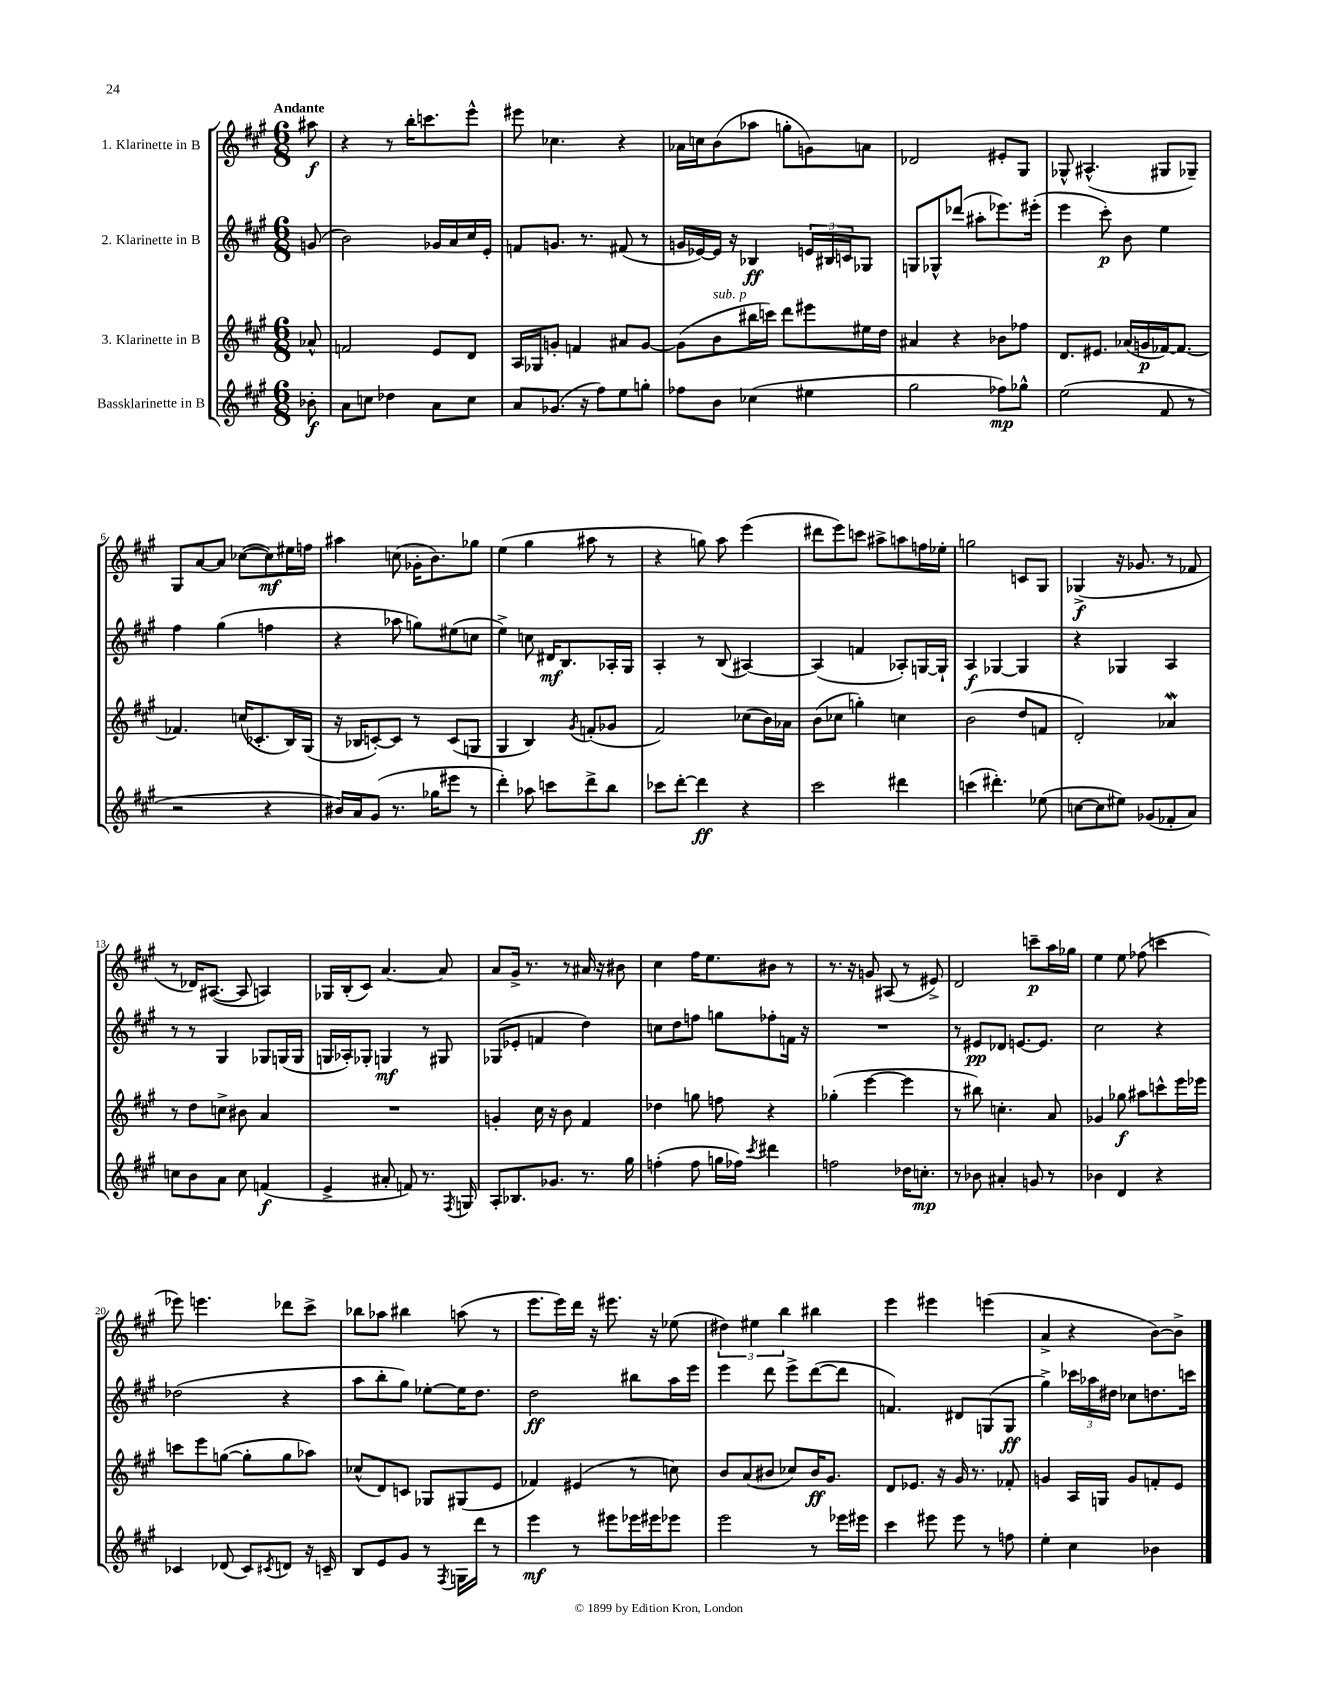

**kern	**kern	**kern	**kern
*staff4	*staff3	*staff2	*staff1
*clefG2	*clefG2	*clefG2	*clefG2
*k[f#c#g#]	*k[f#c#g#]	*k[f#c#g#]	*k[f#c#g#]
*M6/8	*M6/8	*M6/8	*M6/8
8b-'	8a-^^	(8g	8aa#
=	=	=	=
8a	2f	2b)	4r
8cc	.	.	.
4dd-	.	.	8r
.	.	.	16bb'
.	.	.	8.ccc
8a	8e	16g-	.
.	.	16a	.
8cc	8d	16cc#	8eee^^
.	.	16e'	.
=	=	=	=
8a	16A	8f	8eee#
.	16G-	.	.
(8.g-	8g'	8.g	4.cc-
.	4f	.	.
16r	.	8.r	.
8ff#)	.	.	.
8ee	8a#	(8f#	4r
8gg'	[8g	8r	.
=	=	=	=
8ff-	(8g]	16g	16a-
.	.	[16e-)	16cc
8b	8b	16e-]	(8b
.	.	16r	.
(4cc-	16bb#	4B-	8aa-
.	16ccc)	.	.
.	8ddd	.	8gg'
4ee#	8eee#	24e	8g)
.	.	24B#	.
.	.	24c	.
.	16ee#	8G-	8a
.	16dd	.	.
=	=	=	=
2gg#	4a#	8G	2d-
.	.	8G-^^	.
.	4r	(8ddd-	.
.	.	8aa#'	.
8ff-)	8b-	8.eee-)	8e#'
8gg-^^	8ff-	.	8G#
.	.	(16eee#'	.
=	=	=	=
(2ee	8.d	4eee	8G-^^
.	.	.	(4.A#^^
.	8.e#	.	.
.	.	8ccc#')	.
.	(16a-	8b	.
.	16g	.	.
8f#	[16f-)	4ee	8G#
.	8.f-_	.	.
8r	.	.	8G-~)
=	=	=	=
2r	4.f-]	4ff#	8G#
.	.	.	[8a
.	.	(4gg#	8a]
.	(16cc	.	([8cc-
.	8.c-'	.	.
4r	.	4ff	8cc-])
.	16B)	.	16ee#
.	(16G#	.	16ff
=	=	=	=
16b#)	16r	4r	4aa#
16a	16B-	.	.
(8g#	[8c')	.	.
8.r	8c]	8aa-	(8cc
.	8r	8gg)	16g-'
16gg-	.	.	8.b)
8eee#	(8c	(8ee#	.
8r	8G	8cc	8gg-
=	=	=	=
4ddd')	4G#	4ee^)	(4ee
8aa-	4B)	8cc	4gg#
8ccc	.	16d#	.
.	.	8.B	.
.	8qg#	.	.
8ddd^	(8f'	.	8aa#
8bb	8g-	16A-'	8r
.	.	16G#	.
=	=	=	=
8ccc-	2f#)	4A'	4r
[8ddd'	.	.	.
4ddd]	.	8r	8gg)
.	.	(8B	8aa
4r	(8cc-	[4A#)	(4eee
.	16b)	.	.
.	16a-	.	.
=	=	=	=
2ccc#	(8b	(4A#]	8ddd#
.	8cc-	.	8eee)
.	4gg')	4f	8ccc
.	.	.	8aa#^
4ddd#	4cc	8A-')	8aa
.	.	[16G	16ff
.	.	16G`]	16ee-'
=	=	=	=
(4ccc	(2b	4A	2gg
4.ddd#')	.	[4G-	.
.	8dd	4G-]	8c
(8ee-	8f	.	8G#
=	=	=	=
[8cc	2d')	4r	(4G-^
8cc]	.	.	.
8ee#)	.	4G-	16r
.	.	.	8.g-
(8g-	.	.	.
8f-'	4a-	4A	8r
8a)	.	.	8f-
=	=	=	=
8cc	8r	8r	8r
8b	8dd	8r	16d-)
.	.	.	([8.A#
8a	8cc^	4G#	.
8cc	8b#	.	8A#]
(4f	4a	8G-	4A)
.	.	(16G	.
.	.	16G	.
=	=	=	=
4e^	2.r	16G	16G-
.	.	16A-')	(16B'
.	.	8G-'	8c#)
8a#'	.	4G	[4.a
8f)	.	.	.
8.r	.	8r	.
.	.	8G#	8a]
8qF#	.	.	.
16G	.	.	.
=	=	=	=
8A'	4g'	(8G-	8a
8.B-	.	8e-'	16g#^
.	.	.	8.r
.	16cc#	4f	.
8.g-	16r	.	.
.	8b	.	8r
8.r	4f#	4dd)	16a#
.	.	.	16r
.	.	.	8b#
16gg#	.	.	.
=	=	=	=
(4ff'	4dd-	8cc	4cc#
.	.	8dd	.
8ff	8gg	8ff	16ff#
.	.	.	8.ee
16gg	8ff	8gg	.
16ff-)	.	.	.
8qccc#	.	.	.
4ddd#	4r	8ff-'	8b#
.	.	16f	8r
.	.	16r	.
=	=	=	=
2ff	(4gg-'	2.r	8.r
.	.	.	16r
.	[4eee	.	8g
.	.	.	(8A#
16dd-	4eee]	.	8r
8.cc'	.	.	.
.	.	.	8e#^)
=	=	=	=
8r	8r	8r	2d
8b-	8bb#)	8e#	.
4a#'	4.cc'	8d-	.
.	.	[8.e	.
8g	.	.	8ccc~
.	.	8.e]	.
8r	8a	.	16aa
.	.	.	16gg-
=	=	=	=
4b-	4g-	2cc#	4ee
4d	8gg-	.	8ee
.	8aa#	.	(8ff-
4r	8ccc^^	4r	4ccc
.	16eee	.	.
.	16eee-	.	.
=	=	=	=
4c-	8ccc	(2dd-	8eee-)
.	8eee	.	4.eee
(8d-	([8gg	.	.
8c-)	8gg']	.	.
8qc#	.	.	.
8d	8gg	4r	8ddd-
16r	8aa-)	.	8ccc#^
16c~	.	.	.
=	=	=	=
8B	(8cc-^^	8aa	8bb-
8e	8d)	8bb'	8aa-
8g#	8c	8gg#)	4bb#
8r	8G-	[8ee-'	.
8qF#	.	.	.
16G	(8G#	16ee-]	(8aa
16ddd	.	8.dd	.
8r	8e	.	8r
=	=	=	=
4eee	4f-)	2dd	8.eee
.	.	.	16eee)
8r	(4e#	.	16ddd
.	.	.	16r
8eee#	.	.	8.eee#
16eee-	8r	8bb#	.
16eee#	.	.	16r
8eee-	8cc)	16aa	(8ee-
.	.	16eee	.
=	=	=	=
2eee	8b	4eee	6dd#)
.	(8a	.	.
.	.	.	6ee#
.	8b#	8ddd	.
.	.	.	6bb
.	8cc-)	8eee^	.
8r	16b#	([8ddd	4bb#
.	8.g#	.	.
16eee-	.	8ddd]	.
16eee#	.	.	.
=	=	=	=
4ccc#	8d	4.f)	4eee
.	8.e-	.	.
8eee#	.	.	4eee#
.	16r	.	.
8eee#	16g#	8d#	.
.	8.r	.	.
8r	.	(8G	(4eee
8ff	8f-'	8G	.
=	=	=	=
4ee'	4g	4gg#^)	4a^
4cc#	16A	24ccc-	4r
.	.	24aa-	.
.	16G	.	.
.	.	24dd#	.
.	8g	8cc-	.
4b-	8f'	8.dd	[8b)
.	8e	.	8b^]
.	.	16ccc	.
==	==	==	==
*-	*-	*-	*-
